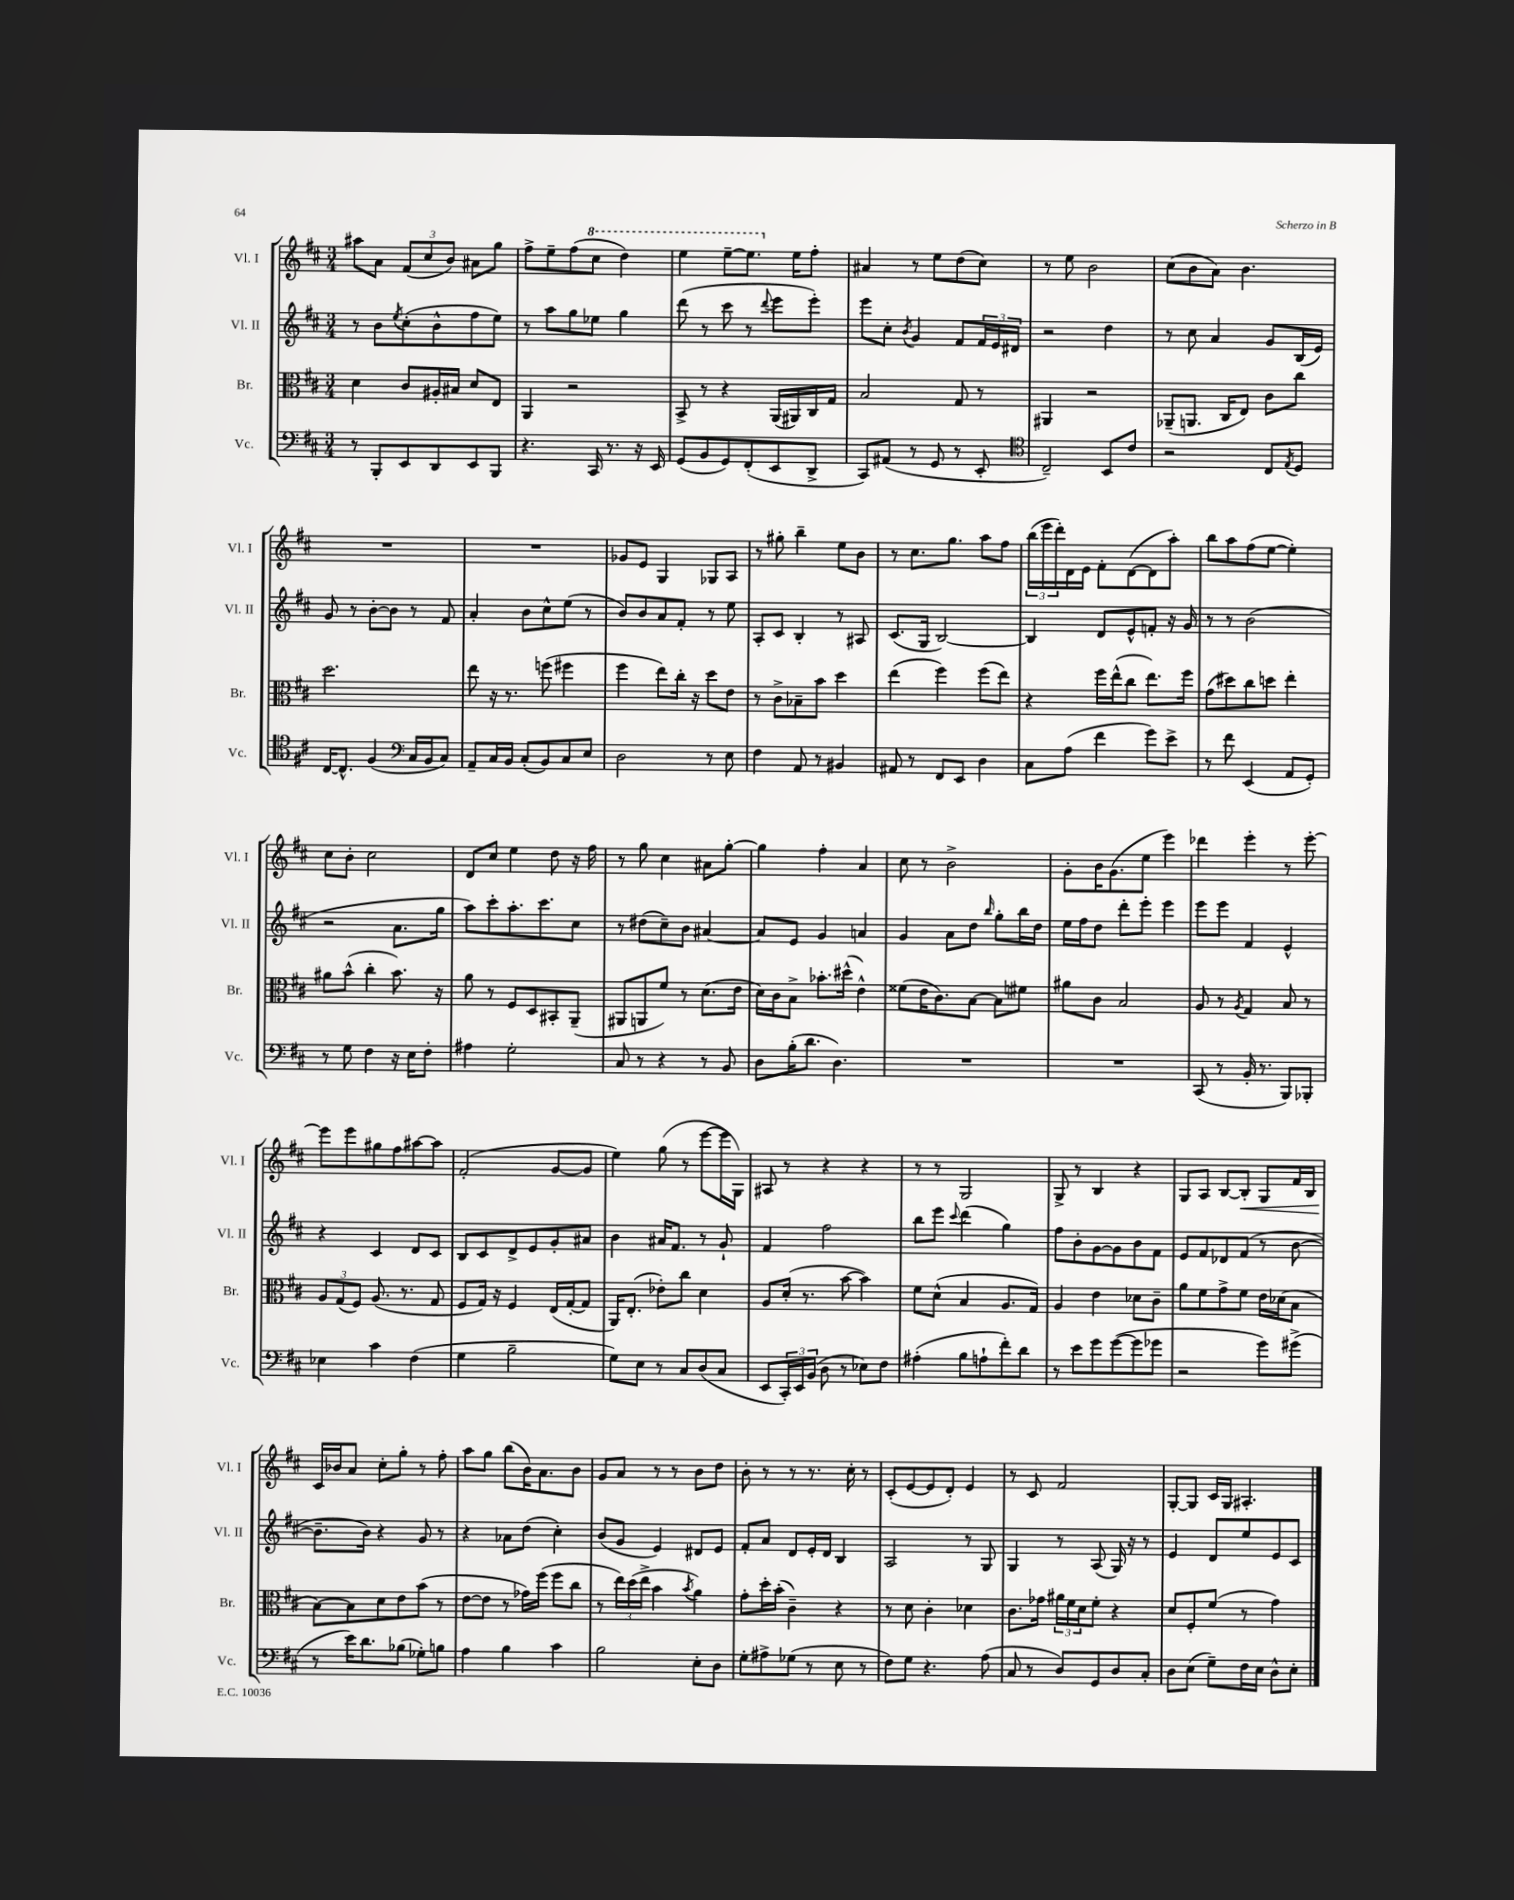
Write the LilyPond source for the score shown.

<<
\new StaffGroup <<
\new Staff = "s0" \with { instrumentName = "Vl. I" shortInstrumentName = "Vl. I" } {
    \clef treble \key d \major \numericTimeSignature \time 3/4
    ais''8 a'8 \tuplet 3/2 { fis'8( cis''8 b'8) } ais'8 g''8 |
    fis''8-> e''8-- fis''8( \ottava #1 cis'''8 d'''4) |
    e'''4 e'''8~-- e'''8. \ottava #0 e''16 fis''8-. |
    ais'4 r8 e''8 d''8( cis''8) |
    r8 e''8 b'2 |
    cis''8( b'8 a'8) b'4. |
    R2. |
    R2. |
    ges'8 e'8 g4 ges8 a8 |
    r8 gis''8-. b''4-- e''8 b'8 |
    r8 cis''8. g''8. a''8 fis''8 |
    \tuplet 3/2 { b''16( e'''16 d'''16-.) } d'16 e'16 fis'8-. d'8~( d'8 a''8-.) |
    b''8 a''8 fis''8( e''8~ e''4-.) |
    cis''8 b'8-. cis''2 |
    d'8 cis''8 e''4 d''8 r16 fis''16 |
    r8 g''8 cis''4 ais'8 g''8~-. |
    g''4 fis''4-. a'4 |
    cis''8 r8 b'2-> |
    g'8-. b'16 g'8.( e''8 e'''4) |
    des'''4 e'''4-. r8 e'''8~-. |
    e'''8 e'''8 gis''8 fis''8 ais''8~ ais''8 |
    fis'2-.( g'8~ g'8 |
    e''4) g''8( r8 e'''8~ e'''16 g16) |
    ais8 r8 r4 r4 |
    r8 r8 g2 |
    g8-> r8 b4 r4 |
    g8 a8 b8~ b8-.\< g8 fis'16 b16 |
    cis'16\! bes'16 a'8 cis''8-. g''8-. r8 fis''8-. |
    a''8 g''8 b''8( b'16) a'8. b'8 |
    g'8 a'8 r8 r8 b'8 d''8 |
    b'8-. r8 r8 r8. cis''16-. r8 |
    cis'8-.( e'8~ e'8 d'8-.) e'4 |
    r8 cis'8 fis'2 |
    g8~-. g8 cis'16 g16 ais4.-. \bar "|." |
}
\new Staff = "s1" \with { instrumentName = "Vl. II" shortInstrumentName = "Vl. II" } {
    \clef treble \key d \major \numericTimeSignature \time 3/4
    r8 b'8 \acciaccatura { e''8 } cis''8-.( b'8-^ fis''8 e''8) |
    r8 a''8 g''8 ees''8 g''4 |
    d'''8( r8 cis'''8 r8 \appoggiatura { d'''8 } e'''8 e'''8-.) |
    e'''8 cis''8-. \acciaccatura { b'8 } g'4 fis'8 \tuplet 3/2 { fis'16 e'16 dis'16 } |
    r2 d''4 |
    r8 cis''8 a'4 g'8 b16( e'16) |
    g'8 r8 b'8~-. b'8 r8 fis'8 |
    a'4-. b'8 cis''8-^ e''8( r8 |
    b'8) b'8 a'8 fis'8-. r8 e''8 |
    a8-. cis'8 b4-. r8 ais8 |
    cis'8.( g16 b2~) |
    b4 d'8 e'8-^ f'8-. r16 g'16 |
    r8 r8 b'2( |
    r2 a'8. g''16 |
    a''8) cis'''8-. a''8.-. cis'''8. cis''8 |
    r8 dis''8( cis''8--) b'8 ais'4~ |
    ais'8 e'8 g'4 a'4 |
    g'4 a'8 d''8 \grace { b''16 } g''8-. b''16 d''16 |
    e''16 fis''16 d''8 d'''8-. e'''8-. e'''4 |
    e'''8 e'''8 fis'4 e'4-^ |
    r4 cis'4 d'8 cis'8 |
    b8 cis'8 d'8-> e'8 g'8-. ais'8 |
    b'4 ais'16 fis'8. r8 g'8-! |
    fis'4 fis''2 |
    b''8 e'''8 \appoggiatura { cis'''8 } d'''4( g''4) |
    fis''8 b'8-. g'8~ g'8 b'8 fis'8 |
    e'8 fis'8 des'8 fis'8( r8 b'8~ |
    b'8.-- b'16) r4 g'8 r8 |
    r4 aes'8 d''8( cis''4-.) |
    b'8( g'8 e'4) dis'8 e'8 |
    fis'8-. a'8 d'8 e'16-. d'16 b4 |
    a2 r8 g8 |
    g4 r8 a8( g16) r16 r8 |
    e'4 d'8 e''8 e'8 cis'8 \bar "|." |
}
\new Staff = "s2" \with { instrumentName = "Br." shortInstrumentName = "Br." } {
    \clef alto \key d \major \numericTimeSignature \time 3/4
    d'4 cis'8 ais16-. bis16 d'8 e8 |
    a,4 r2 |
    b,8-> r8 r4 a,16( ais,16) cis16 g16 |
    b2 g8 r8 |
    ais,4 r2 |
    aes,8--( a,8. cis16 e8) cis'8 cis''8 |
    d''2. |
    e''8 r16 r8. f''8( fis''4 |
    fis''4 e''8) cis''16-. r16 d''8 e'8 |
    r8 cis'8-> bes8-- b'8 d''4 |
    e''4( fis''4) fis''8( e''8) |
    r4 fis''16 e''16-^( cis''8 e''8.) fis''16 |
    g'8( dis''8) cis''8 d''8 e''4-. |
    ais'8 b'8-^( cis''4-. b'8.) r16 |
    a'8 r8 fis8 d8 bis,8-. a,8--( |
    ais,8 a,8 fis'8) r8 d'8.( e'16 |
    d'16) cis'16 b8-> bes'8.-. dis''16-^( e'4-^) |
    fisis'8( e'16 cis'8.) b8~ b8 fis'8 |
    ais'8 cis'8 b2 |
    a8 r8 \acciaccatura { a8 } g4 b8 r8 |
    \tuplet 3/2 { a8 g8( fis8) } a8.( r8. g8 |
    fis8 g16) r16 fis4 e16( g16~-. g8 |
    a,16) e8.-.( ees'8-.) cis''8 d'4 |
    a8 d'16-.( r8. b'8~ b'4) |
    fis'8 d'8-^( b4 a8. g16) |
    a4 e'4 des'8 cis'8-- |
    a'8 fis'8 g'8-> fis'8 e'16 des'16( b8 |
    b8~) b8 d'8 e'8 b'8( r8 |
    e'8~ e'8 r8 ges'16) fis''16( fis''8 cis''8 |
    r8 \tuplet 3/2 { e''16) d''16( e''16-> } b'4 \acciaccatura { b'8 } a'4) |
    g'8-. d''16-. b'16-.( cis'4--) r4 |
    r8 d'8 cis'4-. des'4 |
    cis'8. ges'16 \tuplet 3/2 { ais'16 fis'16 d'16 } fis'8-. r4 |
    d'8 fis8-. fis'8( r8 g'4) \bar "|." |
}
\new Staff = "s3" \with { instrumentName = "Vc." shortInstrumentName = "Vc." } {
    \clef bass \key d \major \numericTimeSignature \time 3/4
    r8 b,,8-. e,8 d,8 e,8 b,,8 |
    r4. cis,16 r8. r16 e,16 |
    g,8( b,8 g,8) fis,8-.( e,8 d,8-> |
    cis,8) ais,8( r8 g,8 r8 e,8-. |
    \clef tenor cis2--) b,8 cis'8 |
    r2 cis8 \acciaccatura { e8 } d8 |
    cis16~ cis8.-^ fis4( \clef bass cis16 b,16 cis8) |
    a,8-- cis16 b,16 cis8-.( b,8) cis8 e8 |
    d2 r8 e8 |
    fis4 a,8 r8 bis,4 |
    ais,8 r8 fis,8 e,8 d4 |
    cis8 a8( fis'4 g'8) e'8-> |
    r8 fis'8 e,4( a,8 g,8-.) |
    r8 g8 fis4 r16 e16 fis8-. |
    ais4 g2-. |
    cis8 r8 r4 r8 b,8 |
    d8 b16-.( d'8. d4.) |
    R2. |
    R2. |
    cis,8( r8 b,16-. r8. b,,8) bes,,8-. |
    ees4 cis'4 fis4( |
    g4 b2-- |
    g8) e8 r8 cis8 d8( cis8 |
    e,8 \tuplet 3/2 { cis,16-.) e,16 b,16( } d8 r8 ees8) fis8 |
    ais4-.( b8 a8-! fis'8-.) d'8 |
    r8 e'8 g'8 g'8~( g'8 ges'8 |
    r2 g'8) gis'8->( |
    r8 e'16) d'8. bes8( ges8-.) b8 |
    a4 b4 cis'4 |
    b2 e8-. d8 |
    g8-. ais8-> ges8( r8 e8 r8 |
    fis8) g8 r4. a8( |
    cis8 r8 d8) g,8 d8 cis8-. |
    d8 e8( g8--) fis16 e16 d8-^ e8-. \bar "|." |
}
>>
>>
\layout { \context { \Score \remove "Bar_number_engraver" } }
